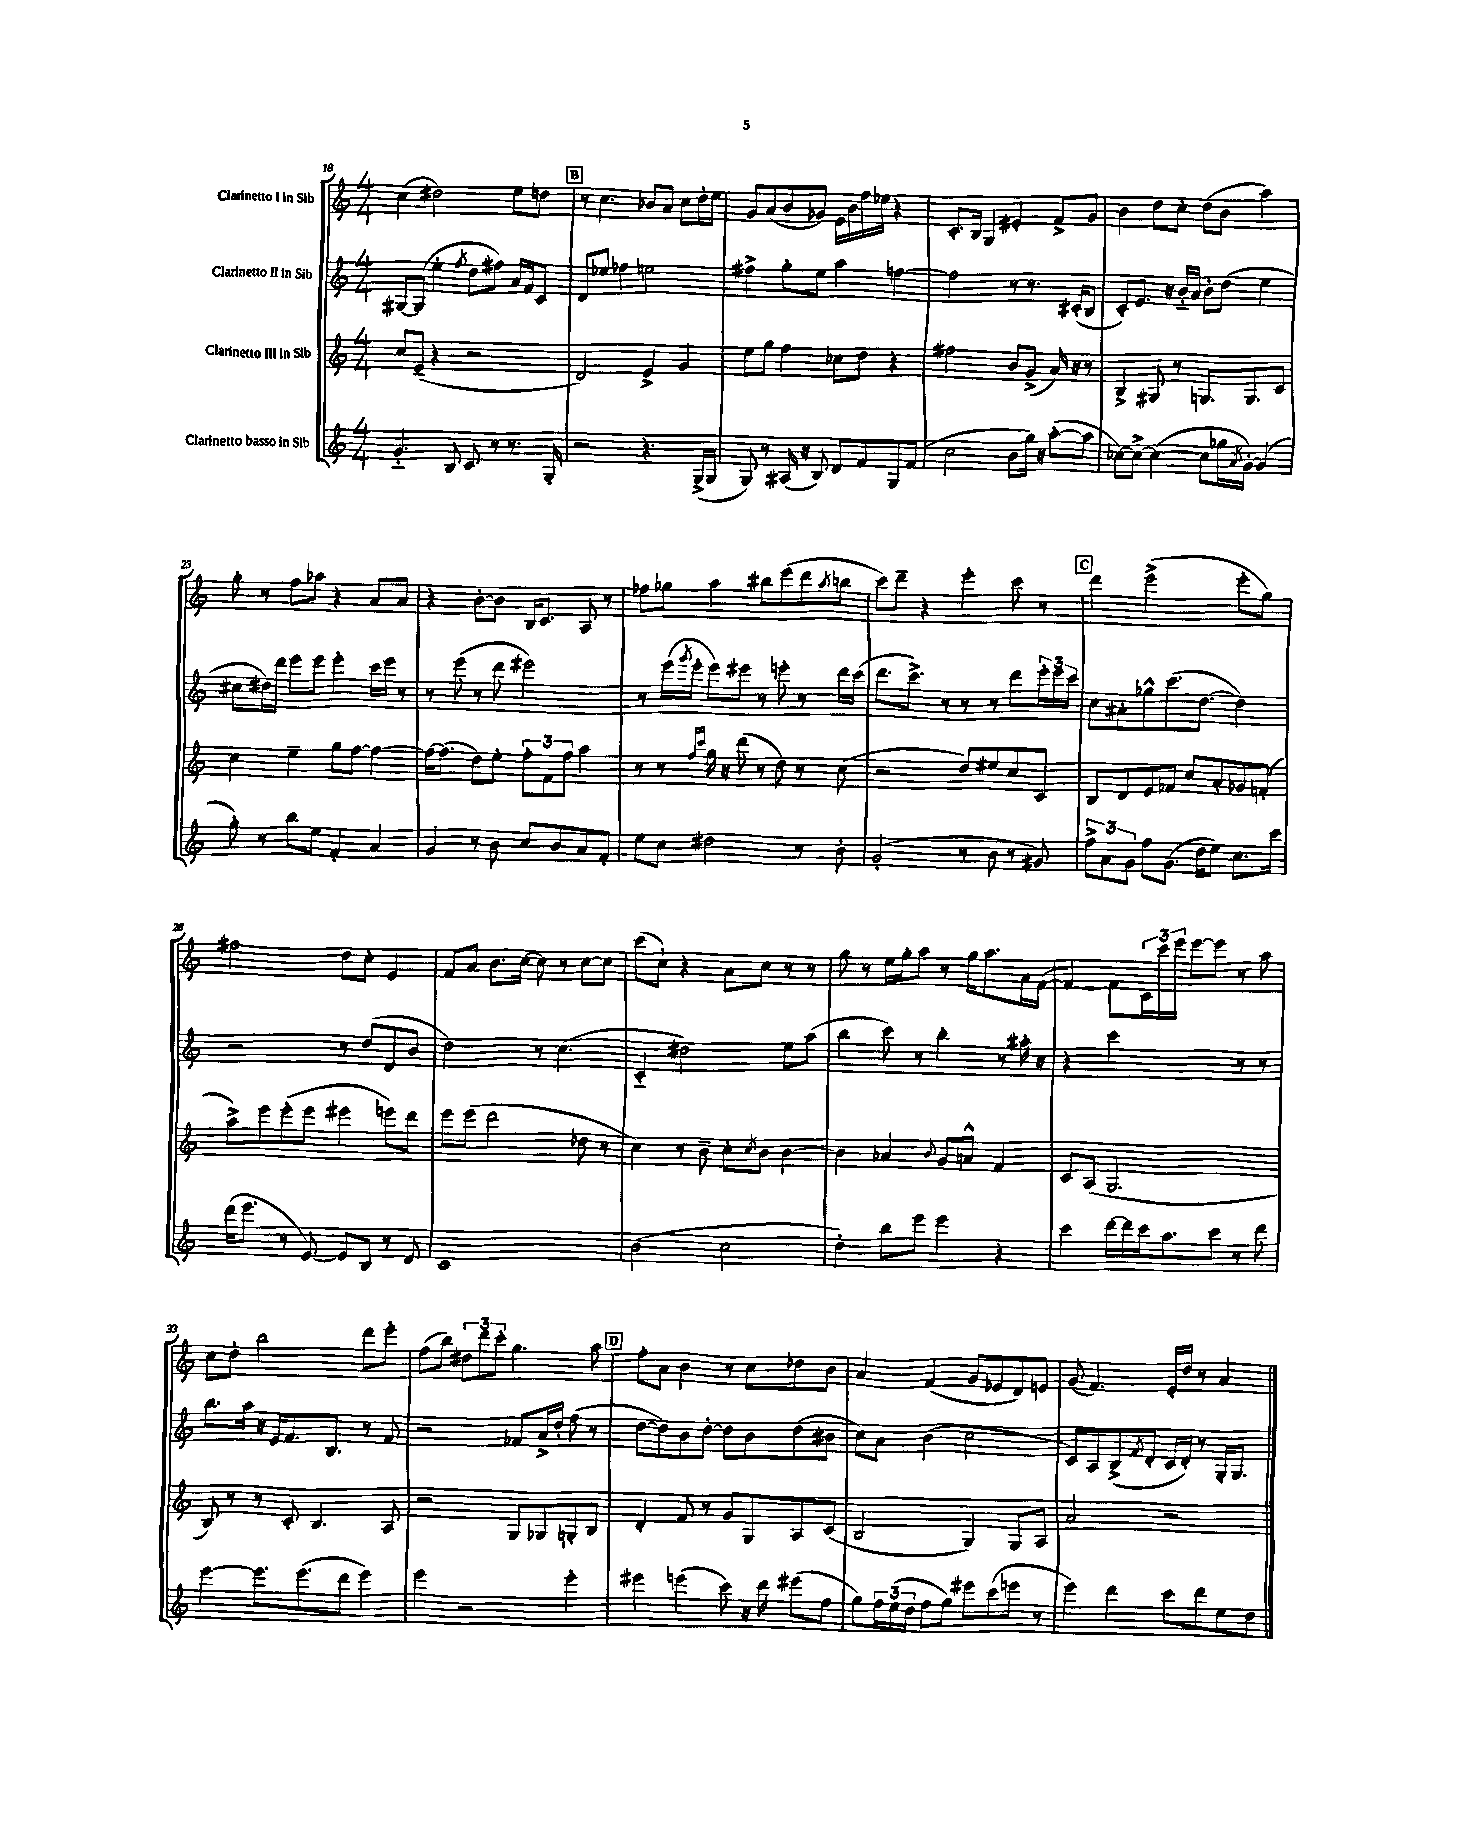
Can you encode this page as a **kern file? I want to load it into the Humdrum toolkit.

**kern	**kern	**kern	**kern
*staff4	*staff3	*staff2	*staff1
*clefG2	*clefG2	*clefG2	*clefG2
*k[]	*k[]	*k[]	*k[]
*M4/4	*M4/4	*M4/4	*M4/4
4.g'~/	8cc/L	[8G#/L	(4cc\
.	(8e~/J	(8G#/]J	.
.	4r	4ee'\	2dd#\)
8B/	.	.	.
.	.	8qff/	.
8c/	2r	8dd\L	.
8r	.	8ff#\J)	.
8.r	.	16a/LL	8ee\L
.	.	16f/J	.
.	.	8c/J	8dd\J
16G'/	.	.	.
=	=	=	=
2r	2d/)	8d/L	8r
.	.	8ee-/J	4.cc\
.	.	4ff-\	.
4.r	4e^/	2ee\	8b-/L
.	.	.	8a/J
.	4g/	.	8cc\L
(16G^/LL	.	.	16dd'\L
16G/JJ	.	.	16ee\JJ
=	=	=	=
8G/)	8ee\L	4ff#^\	8g/L
8r	8gg\J	.	(8a/
(16A#/	4ff\	8gg'\L	8b/
16r	.	.	.
8B/)	.	8ee\J	8g-/J)
8d/L	8cc-\L	4aa\	16e\LL
.	.	.	16b\
8f/	8dd\J	.	16ff\
.	.	.	16ee-\JJ
8G/	4r	[4ff\	4r
(8f/J	.	.	.
=	=	=	=
2cc\	2ff#\	2ff\]	8.c'/L
.	.	.	16B/Jk
.	.	.	4G/
8b\L	8b/L	8r	4e#'/
16gg\Jk)	(8g^/J	8.r	.
16r	.	.	.
([8aa'\L	16a/)	.	8f^/L
.	16r	(16c#'/LK	.
8aa\]J	8r	8B/J	8g/J
=	=	=	=
[8cc-\L)	4B^/	8c'/L)	4b\
8cc-^\_J	.	8.e/J	.
(4cc-\_	8G#/	.	8dd\L
.	.	16r	.
.	8r	16b'~/LL	8cc'\J
.	.	16a/JJ	.
8cc-\]L	8.G/L	8b'\L	(8dd\L
16gg-\L	.	(8dd\J	8b\J
8qa/	.	.	.
[16g'\JJ)	8.G/	.	.
(4g/]	.	4ee\	4aa\)
.	8c/J	.	.
=	=	=	=
8gg'\)	4cc\	8cc#\L	8gg'\
8r	.	16dd#\L)	8r
.	.	16ddd\JJ	.
8bb\L	4ee~\	8eee\L	8ff\L
8ee\J	.	8eee\J	8aa-\J
4f'/	8gg\L	4eee'\	4r
.	[8ff\J	.	.
4a/	4ff\_	16ccc\LL	8a/L
.	.	16eee\JJ	.
.	.	8r	8a/J
=	=	=	=
4g/	16ff\_LK	8r	4r
.	(8.ff\]J	.	.
.	.	(8eee\	.
8r	8dd\L)	8r	[8b'\L
8b\	8ee'\J	8ddd\	8b\]J
8cc/L	12ff'\L	2eee#\)	16B/LK
.	.	.	8.c/J
.	12f\	.	.
8b/	.	.	.
.	12ff\J	.	.
8a/	4aa\	.	8A/
8f'/J	.	.	8r
=	=	=	=
8ee\L	8r	8r	8ff-\L
8cc\J	8r	(16eee\LL	8gg-\J
.	.	8qggg/	.
.	.	16eee'\JJ	.
.	16qqff/LL	.	.
.	16qqccc/JJ	.	.
2dd#\	16gg\	8eee\L)	4aa\
.	16r	.	.
.	(8ddd\	8eee#\J	.
.	8r	8r	8bb#\L
.	8dd\)	8eee'\	(8eee\
8r	8r	8r	8ddd\
.	.	.	8qaa/
8b'\	(8cc\	16ddd\LL	8bb\J
.	.	(16ccc\JJ	.
=	=	=	=
(2g'/	2r	8.ddd\L	8ccc\L)
.	.	.	8ddd~\J
.	.	8.ccc^\J)	.
.	.	.	4r
.	.	8r	.
8r	8dd/L)	8r	4eee'\
8b\	8ee#/	8r	.
8r	8cc/	8ddd\L	8ccc\
8g#/)	8c/J	24eee'\L	8r
.	.	24eee\	.
.	.	24ccc\JJ	.
=	=	=	=
12ff^\L	8B/L	8cc\L	4ddd\
12a\	.	.	.
.	8d/	8a#'\	.
12g\J	.	.	.
8ff\L	8e/	8gg-^^\	(2eee^\
(8.g\J	8f-/J	(8.ccc\	.
.	8cc/L	.	.
16dd\LK	.	[8.dd\J	.
8ee\J)	8a'/	.	.
8.cc\L	8g-/	4dd\])	8eee'\L
.	(8f'/J	.	8gg\J)
16ccc\Jk	.	.	.
=	=	=	=
(16ddd\LK	8aa^\L)	2r	2ff#\
8.eee\J	.	.	.
.	8eee\	.	.
8r	(8eee'\	.	.
[8e/)	8eee\J	.	.
8e/]L	4eee#\	8r	8dd\L
8B/J	.	(8dd/L	8cc'\J
8r	8eee\L)	8d/	4e/
8d/	8ddd\J	8b/J	.
=	=	=	=
1c	8eee\L	2dd\)	8f/L
.	(8eee\J	.	8a/J
.	2ddd\	.	8.b\L
.	.	.	[16cc\Jk
.	.	8r	8cc\]
.	.	(4.cc\	8r
.	8dd-\	.	[8cc\L
.	8r	.	8cc\]J
=	=	=	=
(2b\	4cc\)	4c'~/	(8ccc\L
.	.	.	8cc`\J)
.	8r	2dd#\)	4r
.	8b~\	.	.
2cc\	8cc'\L	.	8a\L
.	8qcc/	.	.
.	8b\J	.	8cc\J
.	[4b\	8ee\L	8r
.	.	(8aa\J	8r
=	=	=	=
4dd'\)	4b\]	4bb\	8gg\
.	.	.	8r
8bb\L	4a-/	8ccc\)	16ee\LL
.	.	.	16gg'\J
8eee\J	.	8r	8aa\J
.	8qqb/	.	.
4eee\	8g/L	4bb'\	8r
.	8a^^/J	.	16gg\LK
.	.	.	8.aa\
4r	4f/	8r	.
.	.	16aa#'\	16a\L
.	.	16r	([16f\JJ
=	=	=	=
4ccc\	8c/L	4r	4f/_)
.	(8A/J	.	.
[16ddd\LL	2.G/	2ccc\	8f\]L
16ddd\]	.	.	.
16ccc\J	.	.	24c\L
.	.	.	24ccc\
8.aa\	.	.	.
.	.	.	24eee\JJ
.	.	.	[8eee\L
8ccc\J	.	.	8eee\]J
8r	.	8r	8r
8ddd\	.	8r	8aa\
=	=	=	=
[4eee\	8B/)	8.bb\L	8cc\L
.	8r	.	8dd'\J
.	.	16aa\Jk	.
8.eee\]L	8r	16r	2bb\
.	.	16e/LK	.
.	8c'/	8.f/	.
(8.eee\	.	.	.
.	4.B/	.	.
.	.	8.B/J	.
8ddd\J	.	.	.
4eee\)	.	8r	8ddd\L
.	8A/	8f/	8eee'\J
=	=	=	=
4eee\	2r	2r	(8ff\L
.	.	.	8bb\J)
2r	.	.	12dd#\L
.	.	.	12ddd\
.	.	.	12ccc'\J
.	8G/L	8f-/L	4.gg\
.	8G-/	16a^/L	.
.	.	16dd'/JJ	.
4eee'\	8G'/	(8ff\	.
.	8B/J	8r	8aa\
=	=	=	=
4eee#\	4d'/	[8dd\L	8ff'\L
.	.	8dd\])	8a\J
(4eee\	8f/	8b\	4b\
.	8r	[8dd'\J	.
8ccc\)	8g/L	8dd\]L	8r
16r	8G/	8b\	8cc\L
16ddd\	.	.	.
(8eee#\L	8A/	(8dd\	8dd-\
8ff\J	(8c/J	8b#\J	8b\J
=	=	=	=
8gg\L)	2B/	8cc\L)	4a/
24ff\L	.	8a\J	.
(24ee\	.	.	.
24dd\JJ	.	.	.
8ff\L	.	(4b\	(4f/
8gg\J)	.	.	.
8eee#\L	4G/)	2cc\	8g/L
(8ccc\	.	.	8e-/
8eee\J	8G/L	.	8d/)
8r	8A/J	.	8e/J
=	=	=	=
4eee\)	2a/	8c/L)	(8g/
.	.	8A/	4.f/)
4ddd\	.	(8B^/	.
.	.	8qf/	.
.	.	8d'/J	.
8ccc\L	2r	16c/LL	16e'/LL
.	.	16d'/JJ)	16dd/JJ
8ddd\	.	8r	8r
8ee\	.	16G'/LK	4a/
.	.	8.G/J	.
8dd\J	.	.	.
==	==	==	==
*-	*-	*-	*-
